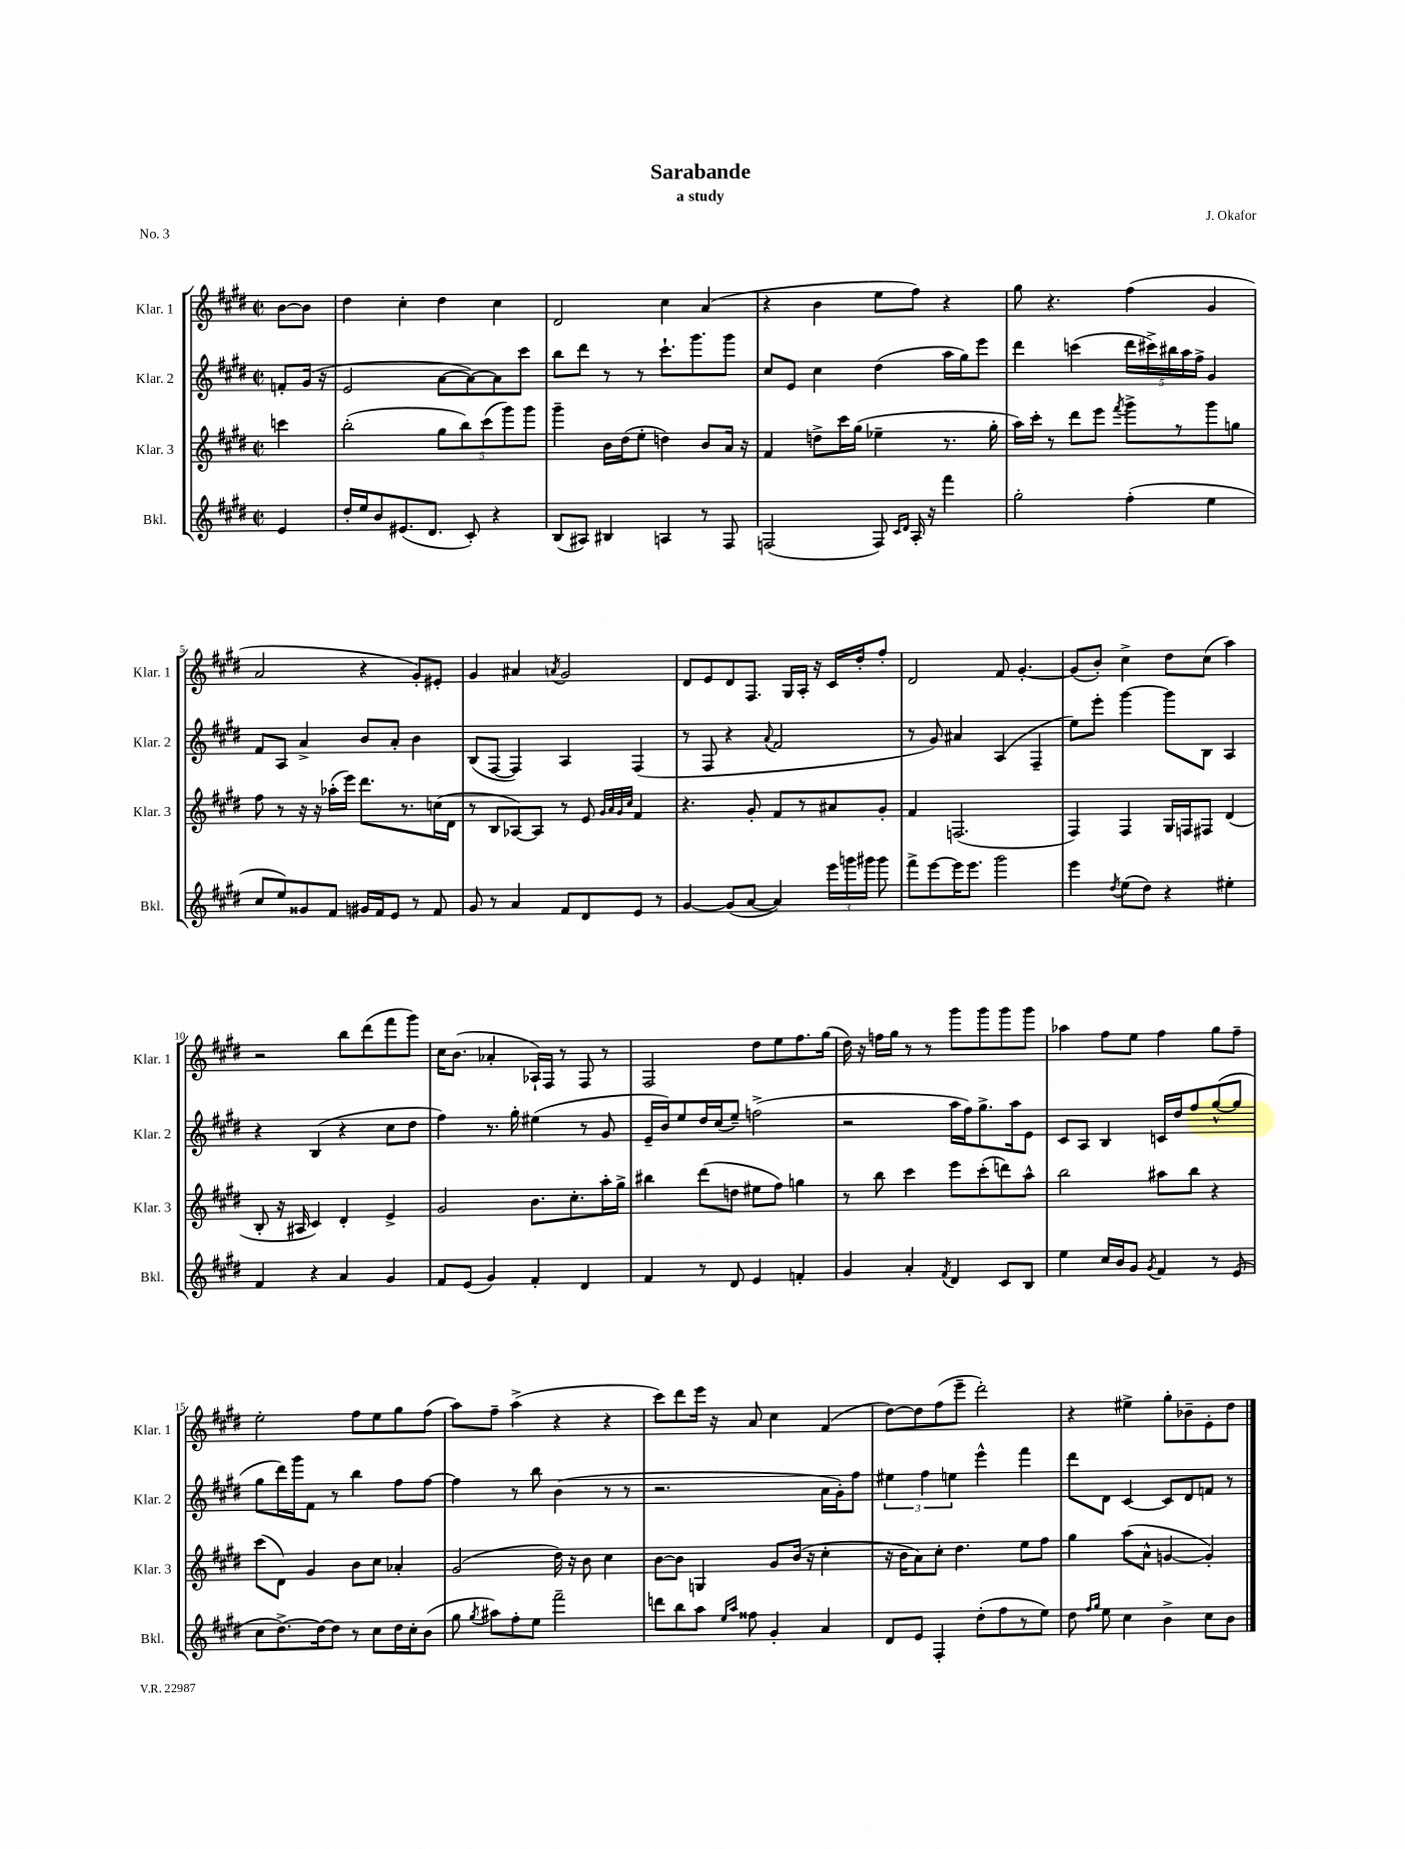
\header { title = "Sarabande" composer = "J. Okafor" subtitle = "a study" piece = "No. 3" }
<<
\new StaffGroup <<
\new Staff = "s0" \with { instrumentName = "Klar. 1" shortInstrumentName = "Klar. 1" } {
    \clef treble \key e \major \defaultTimeSignature \time 2/2 \partial 4
    \autoBeamOff b'8[~ b'8] |
    dis''4 cis''4-. dis''4 cis''4 |
    dis'2 cis''4 a'4( |
    r4 b'4 e''8[ fis''8]) r4 |
    gis''8 r4. fis''4( gis'4 |
    a'2 r4 gis'8[-.) eis'8]-. |
    gis'4 ais'4 \acciaccatura { a'8 } gis'2 |
    dis'8[ e'8 dis'8 fis8.] gis16[ a16]-. r16 cis'16[ dis''16-. fis''8]-. |
    dis'2 fis'8 gis'4.~-. |
    gis'8[( b'8]-.) cis''4-> dis''8[ cis''8]( a''4) |
    r2 b''8[ dis'''8( fis'''8 gis'''8]) |
    cis''16[ b'8.]( aes'4-. aes16[-!) fis16] r8 fis8 r8 |
    fis2 dis''8[ e''8 fis''8. gis''16]( |
    dis''16) r16 f''16[ gis''16] r8 r8 gis'''8[ gis'''8 gis'''8 gis'''8] |
    aes''4 fis''8[ e''8] fis''4 gis''8[ fis''8]-- |
    e''2-. fis''8[ e''8 gis''8 fis''8]( |
    a''8[) fis''8]-- a''4->( r4 r4 |
    cis'''8[) dis'''8 e'''16] r16 a'8 cis''4 fis'4( |
    dis''8[~) dis''8 fis''8( e'''8]-- dis'''2-.) |
    r4 eis''4-> gis''8[-. bes'8-- e'8-. dis''8] \bar "|." |
}
\new Staff = "s1" \with { instrumentName = "Klar. 2" shortInstrumentName = "Klar. 2" } {
    \clef treble \key e \major \defaultTimeSignature \time 2/2 \partial 4
    \autoBeamOff f'8[-. gis'16]( r16 |
    e'2 a'8[~ a'8~) a'8 cis'''8] |
    b''8[ dis'''8] r8 r8 cis'''8.[-! gis'''8. gis'''8] |
    cis''8[ e'8] cis''4 dis''4( a''16[ gis''16) e'''8] |
    dis'''4 c'''4( \tuplet 5/4 { dis'''16[ cis'''16->) bis''16 a''16 fis''16]-> } gis'4 |
    fis'8[ a8] a'4-> b'8[ a'8]-. b'4 |
    b8[( fis8]~ fis4) a4 fis4( |
    r8 fis8 r4 \appoggiatura { a'8 } fis'2 |
    r8 gis'8) ais'4 a4( fis4-- |
    e''8[) e'''8]-. gis'''4~ gis'''8[ b8] a4 |
    r4 b4( r4 cis''8[ dis''8] |
    fis''4) r8. gis''16-. eis''4( r8 gis'8 |
    e'16[-- b'16) e''8 dis''16 cis''16( e''8]--) f''2->( |
    r2 a''16[ fis''16) gis''8.-> a''16 e'8] |
    cis'8[ a8] b4 c'16[ dis''16 fis''8 gis''8~-^( gis''8] |
    gis''8[ dis'''16) gis'''16 fis'8] r8 b''4 fis''8[ fis''8]~ |
    fis''4 r8 b''8 b'4( r8 r8 |
    r2. a'16[ gis'16-.) fis''8] |
    \tuplet 3/2 { eis''4 fis''4 e''4 } e'''4-^ fis'''4 |
    dis'''8[ dis'8] cis'4~ cis'8[ dis'8 f'8] r8 \bar "|." |
}
\new Staff = "s2" \with { instrumentName = "Klar. 3" shortInstrumentName = "Klar. 3" } {
    \clef treble \key e \major \defaultTimeSignature \time 2/2 \partial 4
    \autoBeamOff c'''4 |
    b''2-.( \tuplet 5/4 { gis''8[ b''8) cis'''8( gis'''8) gis'''8] } |
    gis'''4-- b'16[ dis''16( e''8]-. d''4) b'8[ a'16] r16 |
    fis'4 d''8[-> cis'''16 gis''16]( ees''4-- r8. gis''16-. |
    a''16[) cis'''16]-. r8 dis'''8[ e'''8] \acciaccatura { fis'''8 } gis'''8[-> r8 gis'''8 g''8] |
    fis''8 r8 r16 r16 aes''16[-.( e'''16]) dis'''8.[ r8. c''16( dis'16] |
    r8 b8[ aes8~) aes8] r8 e'8 \grace { gis'32[ a'32 gis'32 cis''32] } fis'4 |
    r4. gis'8-. fis'8[ r8 ais'8 gis'8]-. |
    fis'4 f2.( |
    fis4) fis4 gis16[ f16 fis8] dis'4( |
    b8-. r16 ais16 cis'4) dis'4-. e'4-> |
    gis'2 b'8.[ cis''8.-. a''16-. gis''16]-> |
    bis''4 dis'''8[( d''8] eis''8[ fis''8]) g''4 |
    r8 b''8 cis'''4 e'''8[ cis'''8-.( d'''8) a''8]-^ |
    b''2 ais''8[ b''8] r4 |
    cis'''8[( dis'8]) gis'4 b'8[ cis''8] aes'4-. |
    gis'2( dis''16) r16 b'8 cis''4 |
    b'8[~ b'8] g4 gis'8[ b'16]( r16 cis''4-. |
    r16 b'16[ a'8) cis''8]-. dis''4. e''8[ fis''8] |
    gis''4 a''8[( a'8]-^ g'4~ g'4-.) \bar "|." |
}
\new Staff = "s3" \with { instrumentName = "Bkl." shortInstrumentName = "Bkl." } {
    \clef treble \key e \major \defaultTimeSignature \time 2/2 \partial 4
    \autoBeamOff e'4 |
    dis''16[-. e''16 b'8 eis'8.( dis'8.] cis'8-.) r4 |
    b8[( ais8]) bis4 a4 r8 fis8 |
    f2( f8) \grace { cis'16[ dis'16] } a16-. r16 fis'''4 |
    gis''2-. fis''4-.( e''4 |
    cis''8[ e''8) gisis'8 fis'8] gis'16[ fis'16 e'8] r8 fis'8 |
    gis'8 r8 a'4 fis'8[ dis'8 e'8] r8 |
    gis'4~ gis'8[( a'8]~ a'4) \tuplet 3/2 { e'''16[ g'''16 gis'''16] } gis'''8 |
    fis'''8[-> e'''8~ e'''16 e'''8.] gis'''2 |
    e'''4 \acciaccatura { dis''8 } e''8[( dis''8]) r4 eis''4-. |
    fis'4 r4 a'4 gis'4 |
    fis'8[ e'8]( gis'4) fis'4-. dis'4 |
    fis'4 r8 dis'8 e'4 f'4-. |
    gis'4 a'4-. \acciaccatura { fis'8 } dis'4 cis'8[ b8] |
    e''4 cis''16[ b'16 gis'8] \acciaccatura { gis'8 } fis'4 r8 e'8( |
    cis''8[ dis''8.~->) dis''16~ dis''8] r8 cis''8[ dis''16 cis''16-. b'8]( |
    gis''8 \acciaccatura { gis''8 } ais''8[) fis''8-. e''8] fis'''2-- |
    d'''8[ b''8 a''8] \grace { e''16[ a''16] } fisis''8 gis'4-. a'4 |
    dis'8[ e'8] fis4-. dis''8[-.( fis''8 r8 e''8]) |
    dis''8 \grace { fis''16[ gis''16] } e''8 cis''4 b'4-> cis''8[ b'8] \bar "|." |
}
>>
>>
